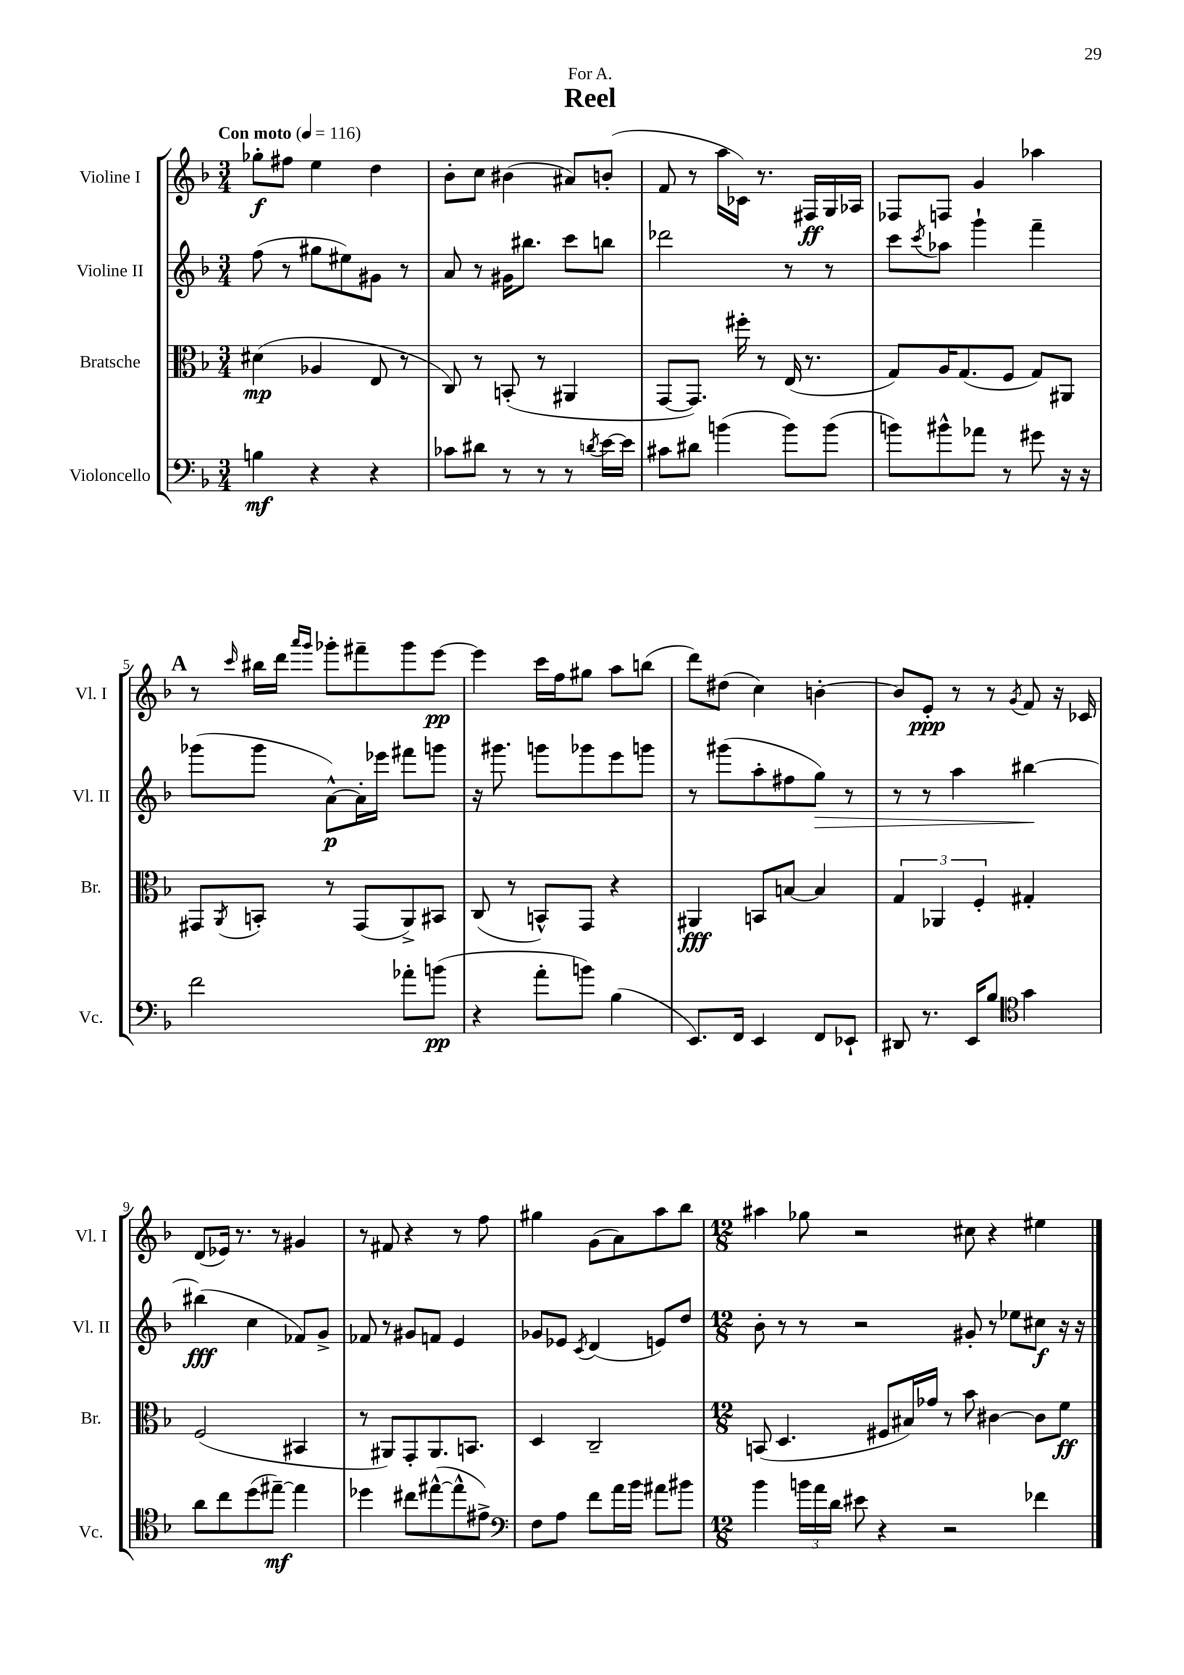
\header { title = "Reel" dedication = "For A." }
<<
\new StaffGroup <<
\new Staff = "s0" \with { instrumentName = "Violine I" shortInstrumentName = "Vl. I" } {
    \clef treble \key f \major \numericTimeSignature \time 3/4 \tempo "Con moto" 4 = 116
    ges''8-.\f fis''8 e''4 d''4 |
    bes'8-. c''8 bis'4( ais'8) b'8-.( |
    f'8 r8 a''16 ces'16) r8. fis16\ff g16 aes16 |
    fes8 f8 g'4 aes''4 |
    \mark \markup { \bold "A" } r8 \grace { c'''16 } bis''16 d'''16 \grace { a'''16 g'''16 } ges'''8-. fis'''8-- ges'''8 e'''8~\pp |
    e'''4 c'''16 f''16 gis''8 a''8 b''8( |
    d'''8) dis''8( c''4) b'4~-. |
    b'8 e'8-.\ppp r8 r8 \acciaccatura { g'8 } f'8 r16 ces'16 |
    d'8( ees'16) r8. r8 gis'4 |
    r8 fis'8 r4 r8 f''8 |
    gis''4 g'8( a'8) a''8 bes''8 |
    \numericTimeSignature \time 12/8 ais''4 ges''8 r2 cis''8 r4 eis''4 \bar "|." |
}
\new Staff = "s1" \with { instrumentName = "Violine II" shortInstrumentName = "Vl. II" } {
    \clef treble \key f \major \numericTimeSignature \time 3/4
    f''8( r8 gis''8 eis''8) gis'8 r8 |
    a'8 r8 gis'16 bis''8. c'''8 b''8 |
    des'''2 r8 r8 |
    c'''8 \acciaccatura { c'''8 } aes''8 g'''4-! f'''4-- |
    \mark \markup { \bold "A" } ges'''8( ges'''8 a'8~-^\p) a'16-. ees'''16 fis'''8 g'''8 |
    r16 gis'''8. g'''8 ges'''8 e'''8 g'''8 |
    r8 gis'''8( a''8-. fis''8 g''8\>) r8 |
    r8 r8 a''4 bis''4~\! |
    bis''4\fff( c''4 fes'8) g'8-> |
    fes'8 r8 gis'8 f'8 e'4 |
    ges'8 ees'8 \acciaccatura { c'8 } d'4( e'8) d''8 |
    \numericTimeSignature \time 12/8 bes'8-. r8 r8 r2 gis'8-. r8 ees''8 cis''8\f r16 r16 \bar "|." |
}
\new Staff = "s2" \with { instrumentName = "Bratsche" shortInstrumentName = "Br." } {
    \clef alto \key f \major \numericTimeSignature \time 3/4
    dis'4\mp( aes4 e8 r8 |
    c8) r8 b,8-.( r8 ais,4 |
    g,8~ g,8.) fis''16-. r8 e16( r8. |
    g8) a16 g8.( f8 g8) ais,8 |
    \mark \markup { \bold "A" } gis,8 \acciaccatura { a,8 } b,8-. r8 gis,8( a,8->) bis,8 |
    c8( r8 b,8-^) g,8 r4 |
    ais,4\fff b,8 b8~ b4 |
    \tuplet 3/2 { g4 aes,4 f4-. } gis4-. |
    f2( bis,4 |
    r8 ais,8) g,8-. ais,8. b,8. |
    d4 c2-- |
    \numericTimeSignature \time 12/8 b,8( d4. fis8 bis16) ges'16 r8 bes'8 cis'4~ cis'8 f'8\ff \bar "|." |
}
\new Staff = "s3" \with { instrumentName = "Violoncello" shortInstrumentName = "Vc." } {
    \clef bass \key f \major \numericTimeSignature \time 3/4
    b4\mf r4 r4 |
    ces'8 dis'8 r8 r8 r8 \acciaccatura { d'8 } e'16~ e'16 |
    cis'8 dis'8 b'4( b'8) b'8( |
    b'8) bis'8-^ aes'8 r8 gis'8 r16 r16 |
    \mark \markup { \bold "A" } f'2 aes'8-. b'8\pp( |
    r4 a'8-. b'8) bes4( |
    e,8.) f,16 e,4 f,8 ees,8-! |
    dis,8 r8. e,16 bes8 \clef tenor g'4 |
    a'8 c''8 d''8( eis''8~--\mf) eis''4 |
    des''4 cis''8 eis''8~-^( eis''8-^ eis'8->) |
    \clef bass f8 a8 f'8 a'16 bes'16 ais'8 bis'8 |
    \numericTimeSignature \time 12/8 bes'4 \tuplet 3/2 { b'16 a'16 d'16 } eis'8 r4 r2 fes'4 \bar "|." |
}
>>
>>
